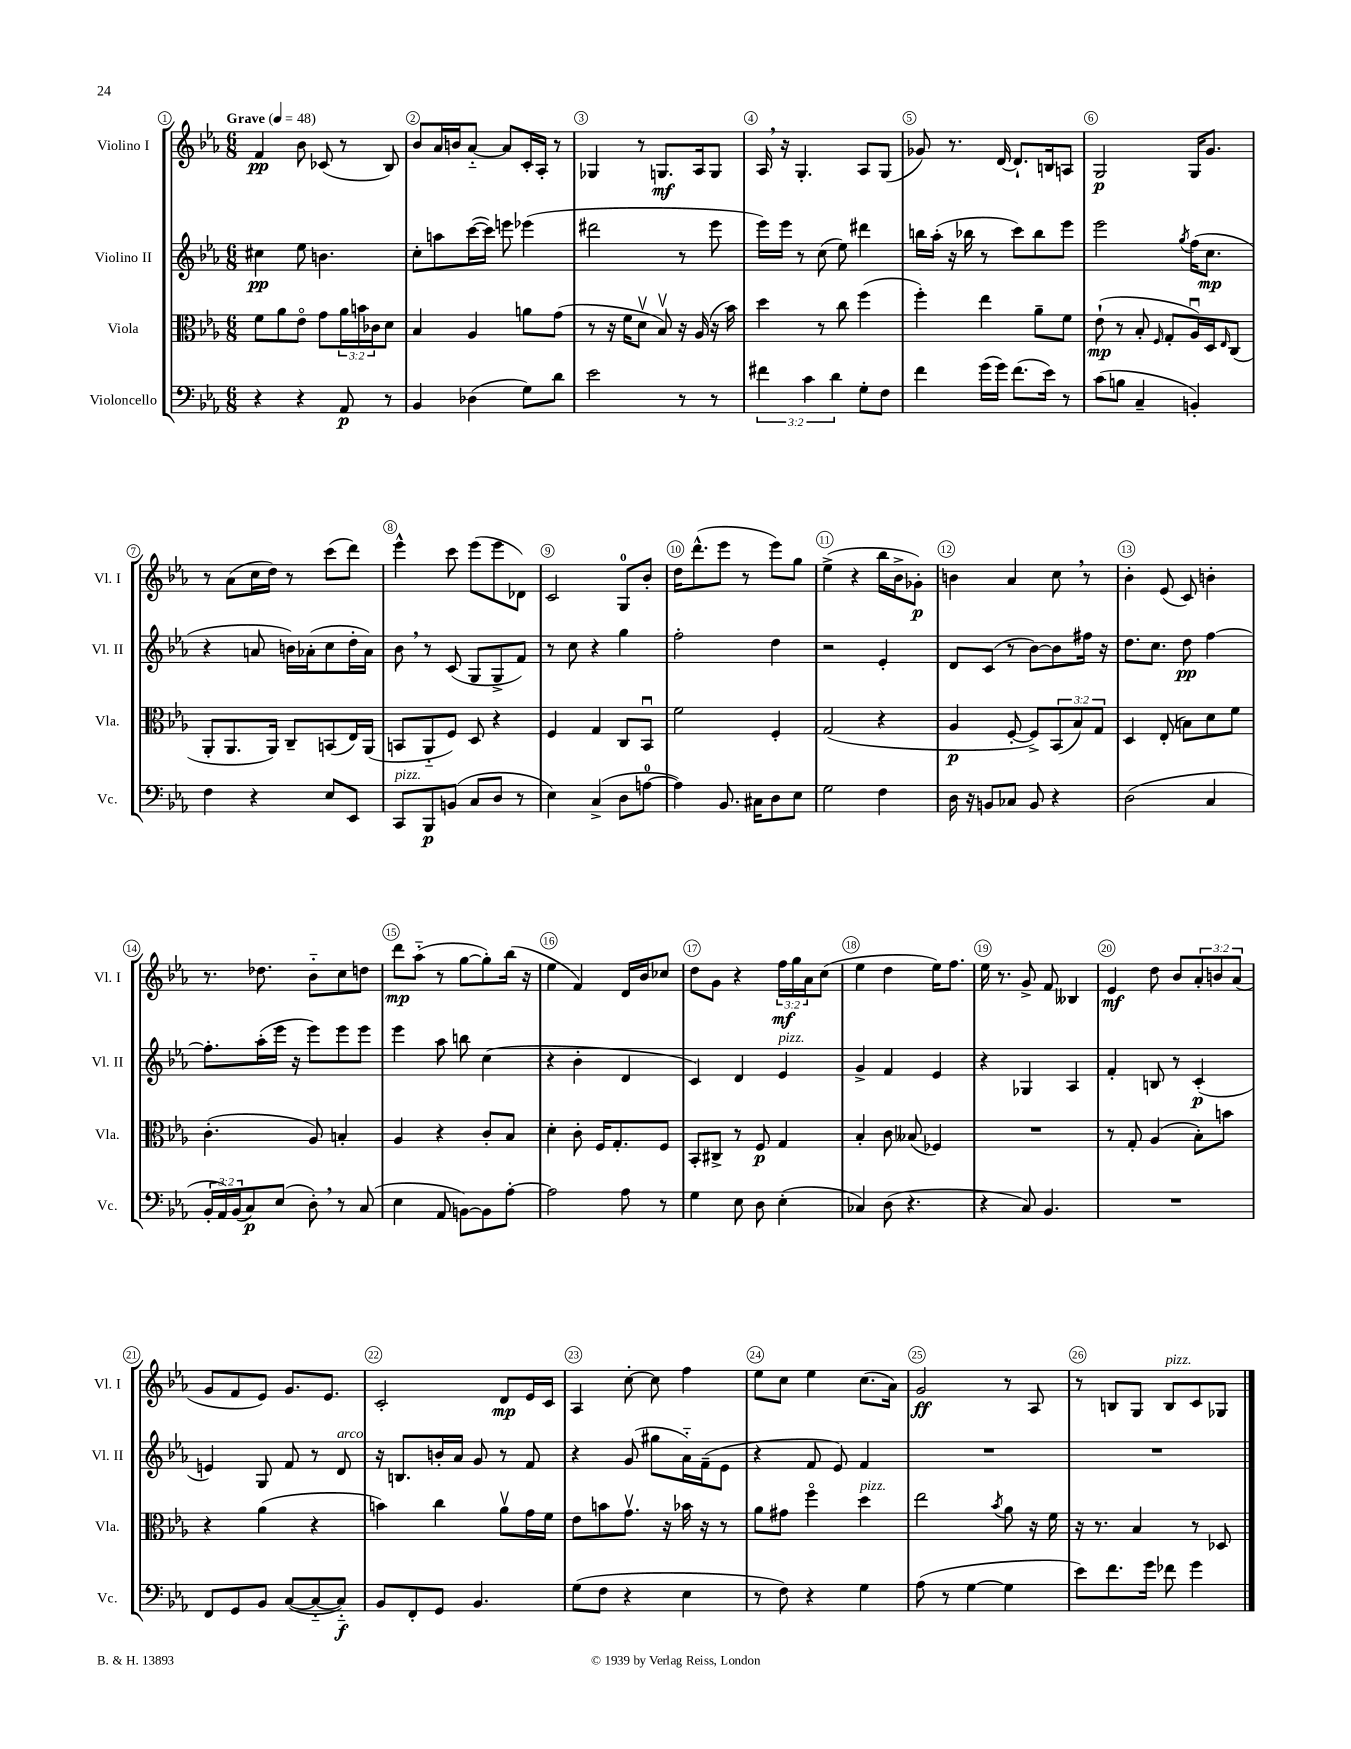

**kern	**kern	**kern	**kern
*staff4	*staff3	*staff2	*staff1
*clefF4	*clefC3	*clefG2	*clefG2
*k[b-e-a-]	*k[b-e-a-]	*k[b-e-a-]	*k[b-e-a-]
*M6/8	*M6/8	*M6/8	*M6/8
*MM48	*MM48	*MM48	*MM48
4r	8f	4cc#	4f
.	8a-	.	.
4r	8e-o	8ee-	8b-
.	8g	4.b	(8c-
8AA-	24a-	.	8r
.	24b	.	.
.	24c-	.	.
8r	8d	.	8B-)
=	=	=	=
4BB-	4B-	8cc'	8b-
.	.	8aa	16a-
.	.	.	16b
(4D-	4A-	([16ccc	[8a-'~
.	.	16ccc])	.
.	.	8eee	8a-]
8G)	8a	(4eee-	16c'
.	.	.	16A-'
8d	(8g	.	8r
=	=	=	=
2e-	8r	2ddd#	4G-
.	16r	.	.
.	16f	.	.
.	8dv	.	8r
.	8B-v)	.	8.G
8r	16r	8r	.
.	(16A-	.	16A-
8r	16r	8eee-	8G
.	16b-)	.	.
=	=	=	=
6f#	4dd	16eee-)	16A-
.	.	16eee-	16r
.	.	8r	4.G'
6c	.	.	.
.	8r	(8cc	.
6d	.	.	.
.	8cc	8ee-)	.
8G'	(4ff	4ddd#	8A-
8F	.	.	(8G
=	=	=	=
4f	4ff')	16bb	8g-)
.	.	(16aa-'	.
.	.	16r	8.r
.	.	16bb-	.
(16g	4ee-	8r	.
16g)	.	.	[16d
(8.f	.	8ccc)	8.d`]
.	8a-~	8bb-	.
16e-)	.	.	16B
8r	8f	8eee-	8A
=	=	=	=
(8c	(8e-`	2eee-	2G
8B	8r	.	.
4C~	8B-'	.	.
.	16qqF	.	.
.	8G'	.	.
.	.	8qgg	.
4BB')	16A-u)	(16ff	16G
.	16D	8.cc	8.g
.	16qqE-	.	.
.	(8C	.	.
=	=	=	=
4F	8AA-'	4r	8r
.	8.AA-	.	(8a-
4r	.	8a	16cc
.	16AA-)	.	16dd)
.	8C~	16b)	8r
.	.	(16a-'	.
8E-	(8BB	8cc	(8ccc
8EE-	16E-)	16dd'	8ddd)
.	(16AA-	16a-)	.
=	=	=	=
8CC	8BB	8b-	4eee-^^
8BBB-	8AA-'~	8r	.
(8BB	8F)	(8c	8ccc
8C	8D	8G	(8eee-
8D	4r	8G^	8eee-
8r	.	8f)	8d-)
=	=	=	=
4E-)	4F	8r	2c
.	.	8cc	.
(4C^	4G	4r	.
8D	8C	4gg	8G
[8A	8BB-u	.	8b-'
=	=	=	=
4A])	2f	2ff'	16dd
.	.	.	(8.ddd^^
8.BB-	.	.	8eee-
.	.	.	8r
16C#	.	.	.
8D	4F'	4dd	8eee-)
8E-	.	.	8gg
=	=	=	=
2G	(2G	2r	(4ee-^
.	.	.	4r
4F	4r	4e-'	16bb-
.	.	.	16b-^
.	.	.	8g-')
=	=	=	=
16D	4A-	8d	4b
16r	.	.	.
8BB	.	(8c	.
8C-	[8F'	8r	4a-
8BB	8F^])	[8b-)	.
4r	(12BB-	8b-]	8cc
.	12B-)	.	.
.	.	16ff#	8r
.	12G	.	.
.	.	16r	.
=	=	=	=
(2D	4D	8.dd	4b-'
.	.	8.cc	.
.	(8E-'	.	(8e-
.	8B)	8dd	8c)
4C	8d	[4ff	4b'
.	8f	.	.
=	=	=	=
24BB-'	(4.c'	8.ff']	8.r
24AA-)	.	.	.
(24BB-	.	.	.
8C)	.	.	.
.	.	(16aa-'	8.dd-
(8E-	.	16eee-	.
.	.	16r	.
8D')	8A-)	8eee-)	8b-'~
8r	4B'	8eee-	8cc
(8C	.	8eee-	8dd
=	=	=	=
4E-	4A-	4eee-	8ddd
.	.	.	(8aa-'~
8AA-	4r	8aa-	8r
[8BB)	.	8bb	[8gg
8BB]	8c'	(4cc	8gg'])
[8A-'	8B-	.	(16bb-
.	.	.	16r
=	=	=	=
2A-]	4d'	4r	4ee-
.	8c'	4b-'	4f)
.	16F	.	.
.	8.G'	.	.
8A-	.	4d	16d
.	.	.	16b-
8r	8F	.	8cc-
=	=	=	=
4G	8BB-'	4c)	8dd
.	8C#^	.	8g
8E-	8r	4d	4r
8D	8F	.	.
(4E-'	4G	4e-	24ff
.	.	.	24gg
.	.	.	24a-
.	.	.	(8cc
=	=	=	=
4C-)	4B-'	4g^	4ee-
(8D	8c	4f	4dd
4.r	(8B--	.	.
.	4F-)	4e-	16ee-)
.	.	.	8.ff
=	=	=	=
4r	2.r	4r	16ee-
.	.	.	8.r
8C)	.	4G-	8g^
4.BB-	.	.	8f
.	.	4A-	4B--
=	=	=	=
2.r	8r	4f'	4e-
.	8G'	.	.
.	(4A-	8B	8dd
.	.	8r	8b-
.	8B-')	(4c'	12a-'
.	.	.	12b
.	8b	.	.
.	.	.	(12a-
=	=	=	=
8FF	4r	4e)	8g
8GG	.	.	8f
8BB-	(4a-	8G	8e-)
([8C	.	8f	8.g
8C'~_	4r	8r	.
.	.	.	8.e-
8C'~])	.	8d	.
=	=	=	=
8BB-	4b)	16r	2c'
.	.	8.B	.
8FF'	.	.	.
8GG	4cc	16b'	.
.	.	16a-	.
4.BB-	.	8g	.
.	8a-v	8r	8d
.	16g	8f	16e-
.	16f	.	16c
=	=	=	=
(8G	8e-	4r	4A-
8F	8b	.	.
4r	8.gv	(8g	[8cc'
.	.	8gg#	8cc]
.	16r	.	.
4E-	16b-	16a-'~)	4ff
.	16r	(16f~	.
.	8r	8e-	.
=	=	=	=
8r	8a-	4r	8ee-
8F)	8g#	.	8cc
4r	4ffo	8f	4ee-
.	.	8e-)	.
4G	4dd	4f	(8.cc
.	.	.	16a-)
=	=	=	=
(8A-	2ee-	2.r	2g
8r	.	.	.
[4G	.	.	.
.	8qb-	.	.
4G]	8a-	.	8r
.	16r	.	8A-
.	16f	.	.
=	=	=	=
8e-)	16r	2.r	8r
.	8.r	.	.
8.f	.	.	8B
.	4B-	.	8G
16g	.	.	.
8f-	.	.	8B
4g	8r	.	8c
.	8D-	.	8G-
==	==	==	==
*-	*-	*-	*-
